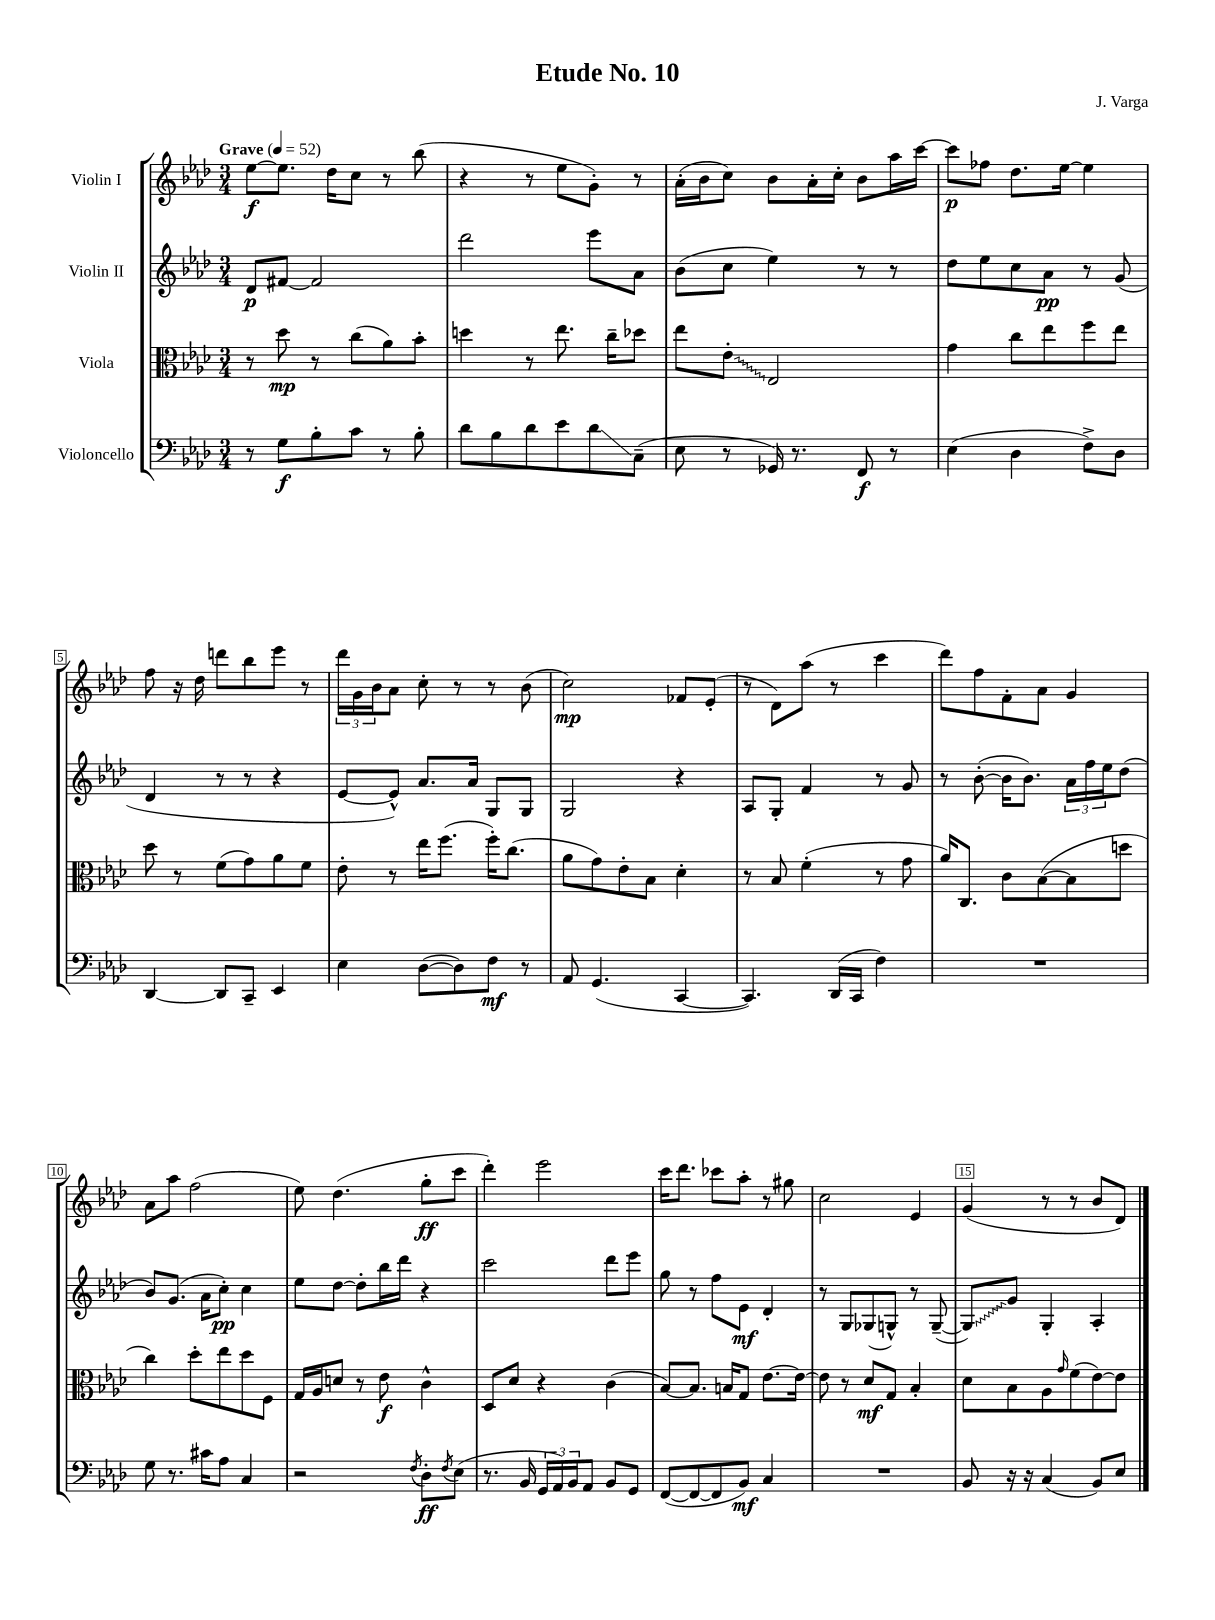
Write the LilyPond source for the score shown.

\header { title = "Etude No. 10" composer = "J. Varga" }
<<
\new StaffGroup <<
\new Staff = "s0" \with { instrumentName = "Violin I" } {
    \clef treble \key aes \major \numericTimeSignature \time 3/4 \tempo "Grave" 4 = 52
    ees''8~\f ees''8. des''16 c''8 r8 bes''8( |
    r4 r8 ees''8 g'8-.) r8 |
    aes'16-.( bes'16 c''8) bes'8 aes'16-. c''16-. bes'8 aes''16 c'''16~ |
    c'''8\p fes''8 des''8. ees''16~ ees''4 |
    f''8 r16 des''16 d'''8 bes''8 ees'''8 r8 |
    \tuplet 3/2 { des'''16 g'16 bes'16 } aes'8 c''8-. r8 r8 bes'8( |
    c''2\mp) fes'8 ees'8-.( |
    r8 des'8) aes''8( r8 c'''4 |
    des'''8) f''8 f'8-. aes'8 g'4 |
    aes'8 aes''8 f''2( |
    ees''8) des''4.( g''8-.\ff c'''8 |
    des'''4-.) ees'''2 |
    c'''16 des'''8. ces'''8 aes''8-. r8 gis''8 |
    c''2 ees'4 |
    g'4( r8 r8 bes'8 des'8) \bar "|." |
}
\new Staff = "s1" \with { instrumentName = "Violin II" } {
    \clef treble \key aes \major \numericTimeSignature \time 3/4
    des'8\p fis'8~ fis'2 |
    des'''2 ees'''8 aes'8 |
    bes'8( c''8 ees''4) r8 r8 |
    des''8 ees''8 c''8 aes'8\pp r8 g'8( |
    des'4 r8 r8 r4 |
    ees'8~ ees'8-^) aes'8. aes'16 g8 g8 |
    g2 r4 |
    aes8 g8-. f'4 r8 g'8 |
    r8 bes'8~-.( bes'16 bes'8.) \tuplet 3/2 { aes'16 f''16 ees''16 } des''8( |
    bes'8) g'8.( aes'16 c''8-.\pp) c''4 |
    ees''8 des''8~ des''8-. bes''16 des'''16 r4 |
    c'''2 des'''8 ees'''8 |
    g''8 r8 f''8 ees'8\mf des'4-. |
    r8 g8 ges8( g8-^) r8 g8~--( |
    \once \override Glissando.style = #'zigzag g8\glissando) g'8 g4-. aes4-. \bar "|." |
}
\new Staff = "s2" \with { instrumentName = "Viola" } {
    \clef alto \key aes \major \numericTimeSignature \time 3/4
    r8 des''8\mp r8 c''8( aes'8) bes'8-. |
    d''4 r8 ees''8. c''16-- des''8 |
    ees''8 \once \override Glissando.style = #'zigzag ees'8-.\glissando ees2 |
    g'4 c''8 ees''8 f''8 ees''8 |
    des''8 r8 f'8( g'8) aes'8 f'8 |
    ees'8-. r8 ees''16 f''8.( f''16-.) c''8.( |
    aes'8 g'8) ees'8-. bes8 des'4-. |
    r8 bes8 f'4-.( r8 g'8 |
    aes'16) c8. c'8 bes8~( bes8 d''8 |
    c''4) des''8-. ees''8 des''8 f8 |
    g16 aes16 d'8 r8 ees'8\f c'4-^ |
    des8 des'8 r4 c'4( |
    bes8~) bes8. b16 g8 ees'8.~ ees'16~ |
    ees'8 r8 des'8\mf g8 bes4-. |
    des'8 bes8 aes8 \grace { g'16 } f'8( ees'8~) ees'8 \bar "|." |
}
\new Staff = "s3" \with { instrumentName = "Violoncello" } {
    \clef bass \key aes \major \numericTimeSignature \time 3/4
    r8 g8\f bes8-. c'8 r8 bes8-. |
    des'8 bes8 des'8 ees'8 des'8\glissando c8--( |
    ees8 r8 ges,16) r8. f,8\f r8 |
    ees4( des4 f8->) des8 |
    des,4~ des,8 c,8-- ees,4 |
    ees4 des8~( des8) f8\mf r8 |
    aes,8 g,4.( c,4~ |
    c,4.) des,16( c,16 f4) |
    R2. |
    g8 r8. cis'16 aes8 c4 |
    r2 \acciaccatura { f8 } des8-.\ff \acciaccatura { f8 } ees8( |
    r8. bes,16 \tuplet 3/2 { g,16 aes,16) bes,16 } aes,8 bes,8 g,8 |
    f,8~( f,8~ f,8 bes,8\mf) c4 |
    R2. |
    bes,8 r16 r16 c4( bes,8) ees8 \bar "|." |
}
>>
>>
\layout { \context { \Score \override BarNumber.break-visibility = ##(#f #t #t) barNumberVisibility = #(every-nth-bar-number-visible 5) \override BarNumber.stencil = #(make-stencil-boxer 0.1 0.3 ly:text-interface::print) } }
